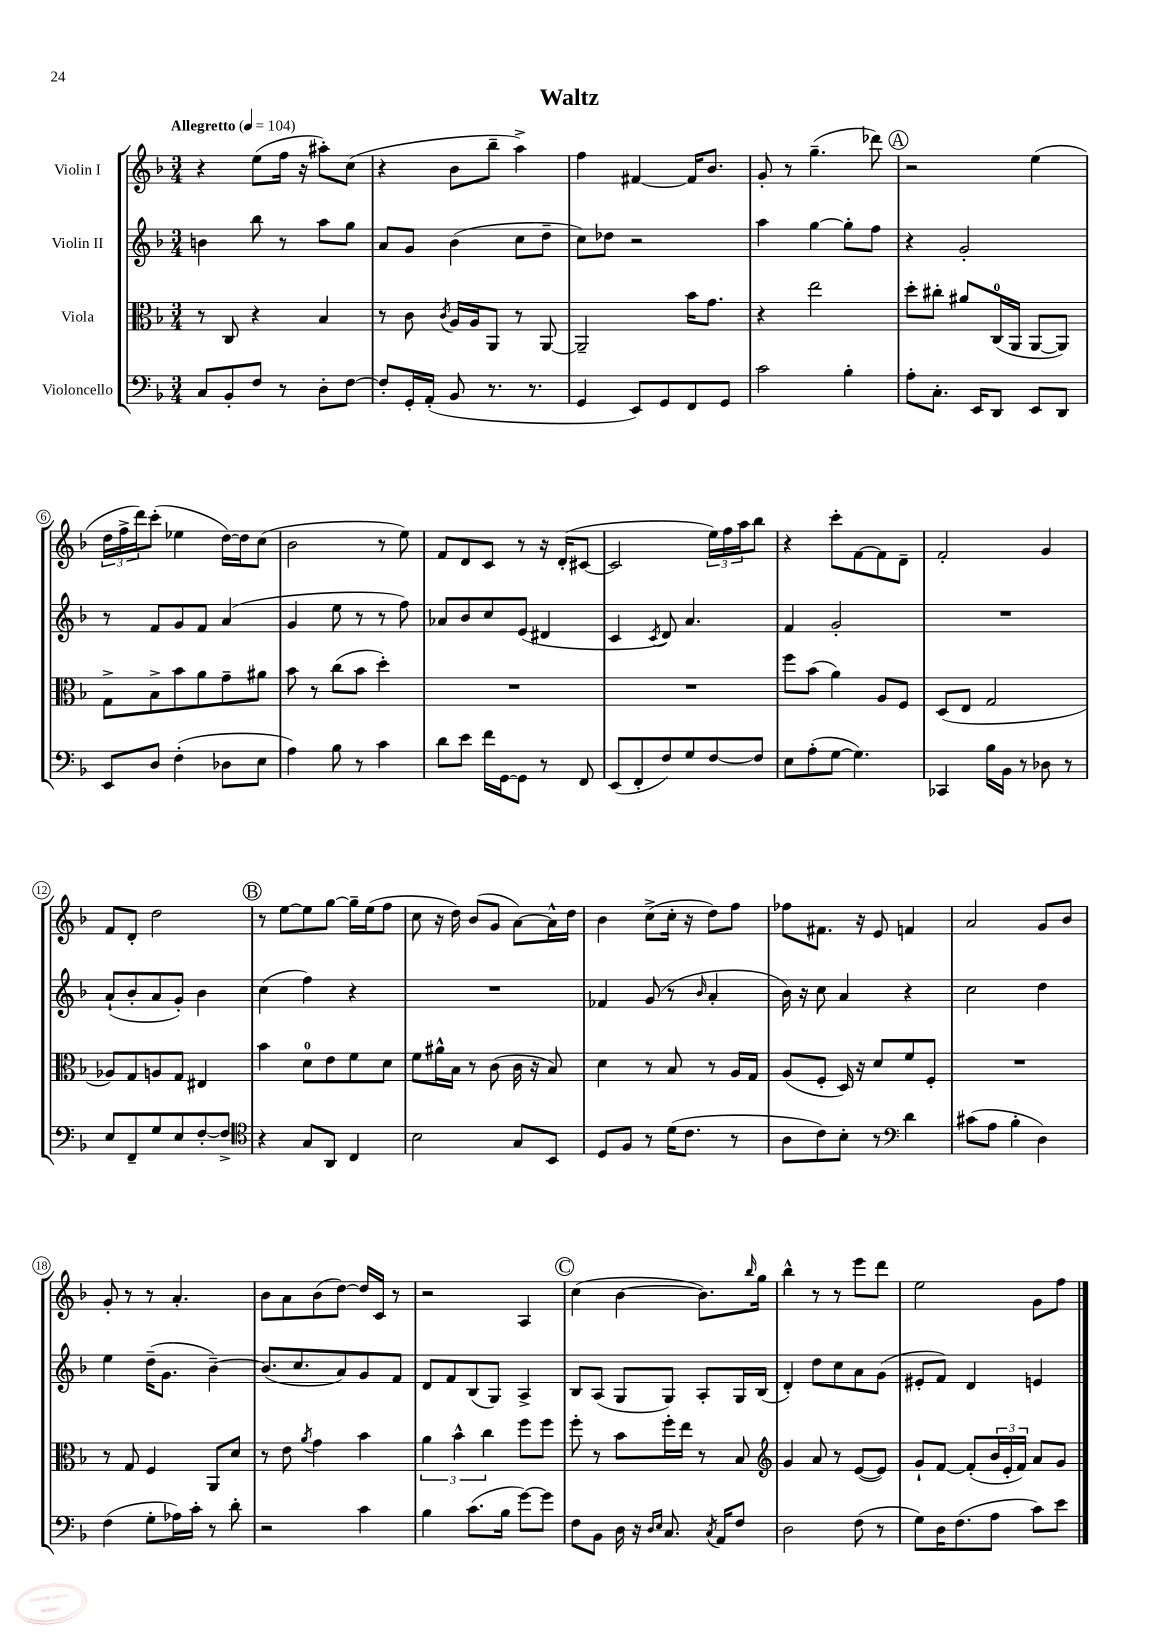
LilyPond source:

\header { title = "Waltz" }
<<
\new StaffGroup <<
\new Staff = "s0" \with { instrumentName = "Violin I" } {
    \clef treble \key f \major \numericTimeSignature \time 3/4 \tempo "Allegretto" 4 = 104
    r4 e''8( f''16 r16 ais''8-.) c''8( |
    r4 bes'8 bes''8-- a''4->) |
    f''4 fis'4~ fis'16 bes'8. |
    g'8-. r8 g''4.--( des'''8) |
    \mark \markup { \circle "A" } r2 e''4( |
    \tuplet 3/2 { d''16 f''16-> d'''16) } c'''8-.( ees''4 d''16~) d''16 c''8( |
    bes'2 r8 e''8) |
    f'8 d'8 c'8 r8 r16 d'16-.( cis'8~ |
    cis'2 \tuplet 3/2 { e''16) f''16 a''16 } bes''8 |
    r4 c'''8-. f'8~ f'8 d'8-- |
    f'2-. g'4 |
    f'8 d'8-. d''2 |
    \mark \markup { \circle "B" } r8 e''8~ e''8 g''8~ g''16-- e''16( f''8 |
    c''8 r16 d''16) bes'8( g'8 a'8~) a'16-^ d''16 |
    bes'4 c''8->( c''16-. r16 d''8) f''8 |
    fes''8 fis'8. r16 e'8 f'4 |
    a'2 g'8 bes'8 |
    g'8-. r8 r8 a'4.-. |
    bes'8 a'8 bes'8( d''8~) d''16 c'16 r8 |
    r2 a4 |
    \mark \markup { \circle "C" } c''4( bes'4~ bes'8.) \grace { bes''16 } g''16 |
    bes''4-^ r8 r8 e'''8 d'''8 |
    e''2 g'8 f''8 \bar "|." |
}
\new Staff = "s1" \with { instrumentName = "Violin II" } {
    \clef treble \key f \major \numericTimeSignature \time 3/4
    b'4 bes''8 r8 a''8 g''8 |
    a'8 g'8 bes'4( c''8 d''8-- |
    c''8) des''8 r2 |
    a''4 g''4~ g''8-. f''8 |
    \mark \markup { \circle "A" } r4 g'2-. |
    r8 f'8 g'8 f'8 a'4( |
    g'4 e''8 r8 r8 f''8) |
    aes'8 bes'8 c''8 e'8( dis'4 |
    c'4 \acciaccatura { c'8 } d'8) a'4. |
    f'4 g'2-. |
    R2. |
    a'8-!( bes'8-. a'8 g'8-.) bes'4 |
    \mark \markup { \circle "B" } c''4( f''4) r4 |
    R2. |
    fes'4 g'8( r8 \grace { bes'16 } a'4-. |
    bes'16) r16 c''8 a'4 r4 |
    c''2 d''4 |
    e''4 d''16--( g'8. bes'4~--) |
    bes'8.( c''8. a'8) g'8 f'8 |
    d'8 f'8 bes8( g8) a4-> |
    \mark \markup { \circle "C" } bes8 a8( g8 g8) a8-. g16 bes16( |
    d'4-.) d''8 c''8 a'8 g'8( |
    eis'8-. f'8) d'4 e'4 \bar "|." |
}
\new Staff = "s2" \with { instrumentName = "Viola" } {
    \clef alto \key f \major \numericTimeSignature \time 3/4
    r8 c8 r4 bes4 |
    r8 c'8 \acciaccatura { c'8 } a16 a16 a,8 r8 a,8~ |
    a,2-- bes'16 g'8. |
    r4 e''2 |
    \mark \markup { \circle "A" } d''8-. cis''8-. ais'8 c16-0( a,16 a,8~ a,8) |
    g8-> bes8-> bes'8 a'8 g'8-- ais'8 |
    bes'8 r8 c''8( bes'8 d''4-.) |
    R2. |
    R2. |
    f''8 bes'8( a'4) a8 f8 |
    d8( e8 g2 |
    aes8) g8 a8 g8 eis4 |
    \mark \markup { \circle "B" } bes'4 d'8-0 e'8 f'8 d'8 |
    f'8 ais'16-^ bes16 r8 c'8( c'16 r16 bes8) |
    d'4 r8 bes8 r8 a16 g16 |
    a8( f8-. d16) r16 d'8 f'8 f8-. |
    R2. |
    r8 g8 f4 a,8 d'8 |
    r8 e'8 \acciaccatura { a'8 } g'4 bes'4 |
    \tuplet 3/2 { a'4 bes'4-^ c''4 } f''8 f''8 |
    \mark \markup { \circle "C" } f''8-. r8 bes'8 f''16-. e''16 r8 bes8 |
    \clef treble g'4 a'8 r8 e'8~( e'8) |
    g'8-! f'8~ f'8-.( \tuplet 3/2 { bes'16 e'16-. f'16) } a'8 g'8 \bar "|." |
}
\new Staff = "s3" \with { instrumentName = "Violoncello" } {
    \clef bass \key f \major \numericTimeSignature \time 3/4
    c8 bes,8-. f8 r8 d8-. f8~ |
    f8-. g,16-. a,16-.( bes,8 r8. r8. |
    g,4 e,8) g,8 f,8 g,8 |
    c'2 bes4-. |
    \mark \markup { \circle "A" } a8-. c8.-. e,16 d,8 e,8 d,8 |
    e,8 d8 f4-.( des8 e8 |
    a4) bes8 r8 c'4 |
    d'8 e'8 f'16 g,16~ g,8 r8 f,8 |
    e,8( f,8-. f8) g8 f8~ f8 |
    e8 a8-.( g8~ g4.) |
    ces,4 bes16 bes,16 r8 des8 r8 |
    e8 f,8-- g8 e8 f8~-. f8-> |
    \mark \markup { \circle "B" } \clef tenor r4 g8 a,8 c4 |
    bes2 g8 bes,8 |
    d8 f8 r8 d'16( c'8. r8 |
    a8 c'8) bes8-. r8 \clef bass d'4 |
    cis'8( a8 bes4-. d4) |
    f4( g8-. aes16) c'16-. r8 d'8-. |
    r2 c'4 |
    bes4 c'8.( bes16 g'8~) g'8 |
    \mark \markup { \circle "C" } f8 bes,8 d16 r16 \grace { d16 e16 } c8. \acciaccatura { c8 } a,16 f8 |
    d2 f8( r8 |
    g8) d16 f8.( a8 c'8) e'8 \bar "|." |
}
>>
>>
\layout { \context { \Score \override BarNumber.stencil = #(make-stencil-circler 0.1 0.3 ly:text-interface::print) } }
